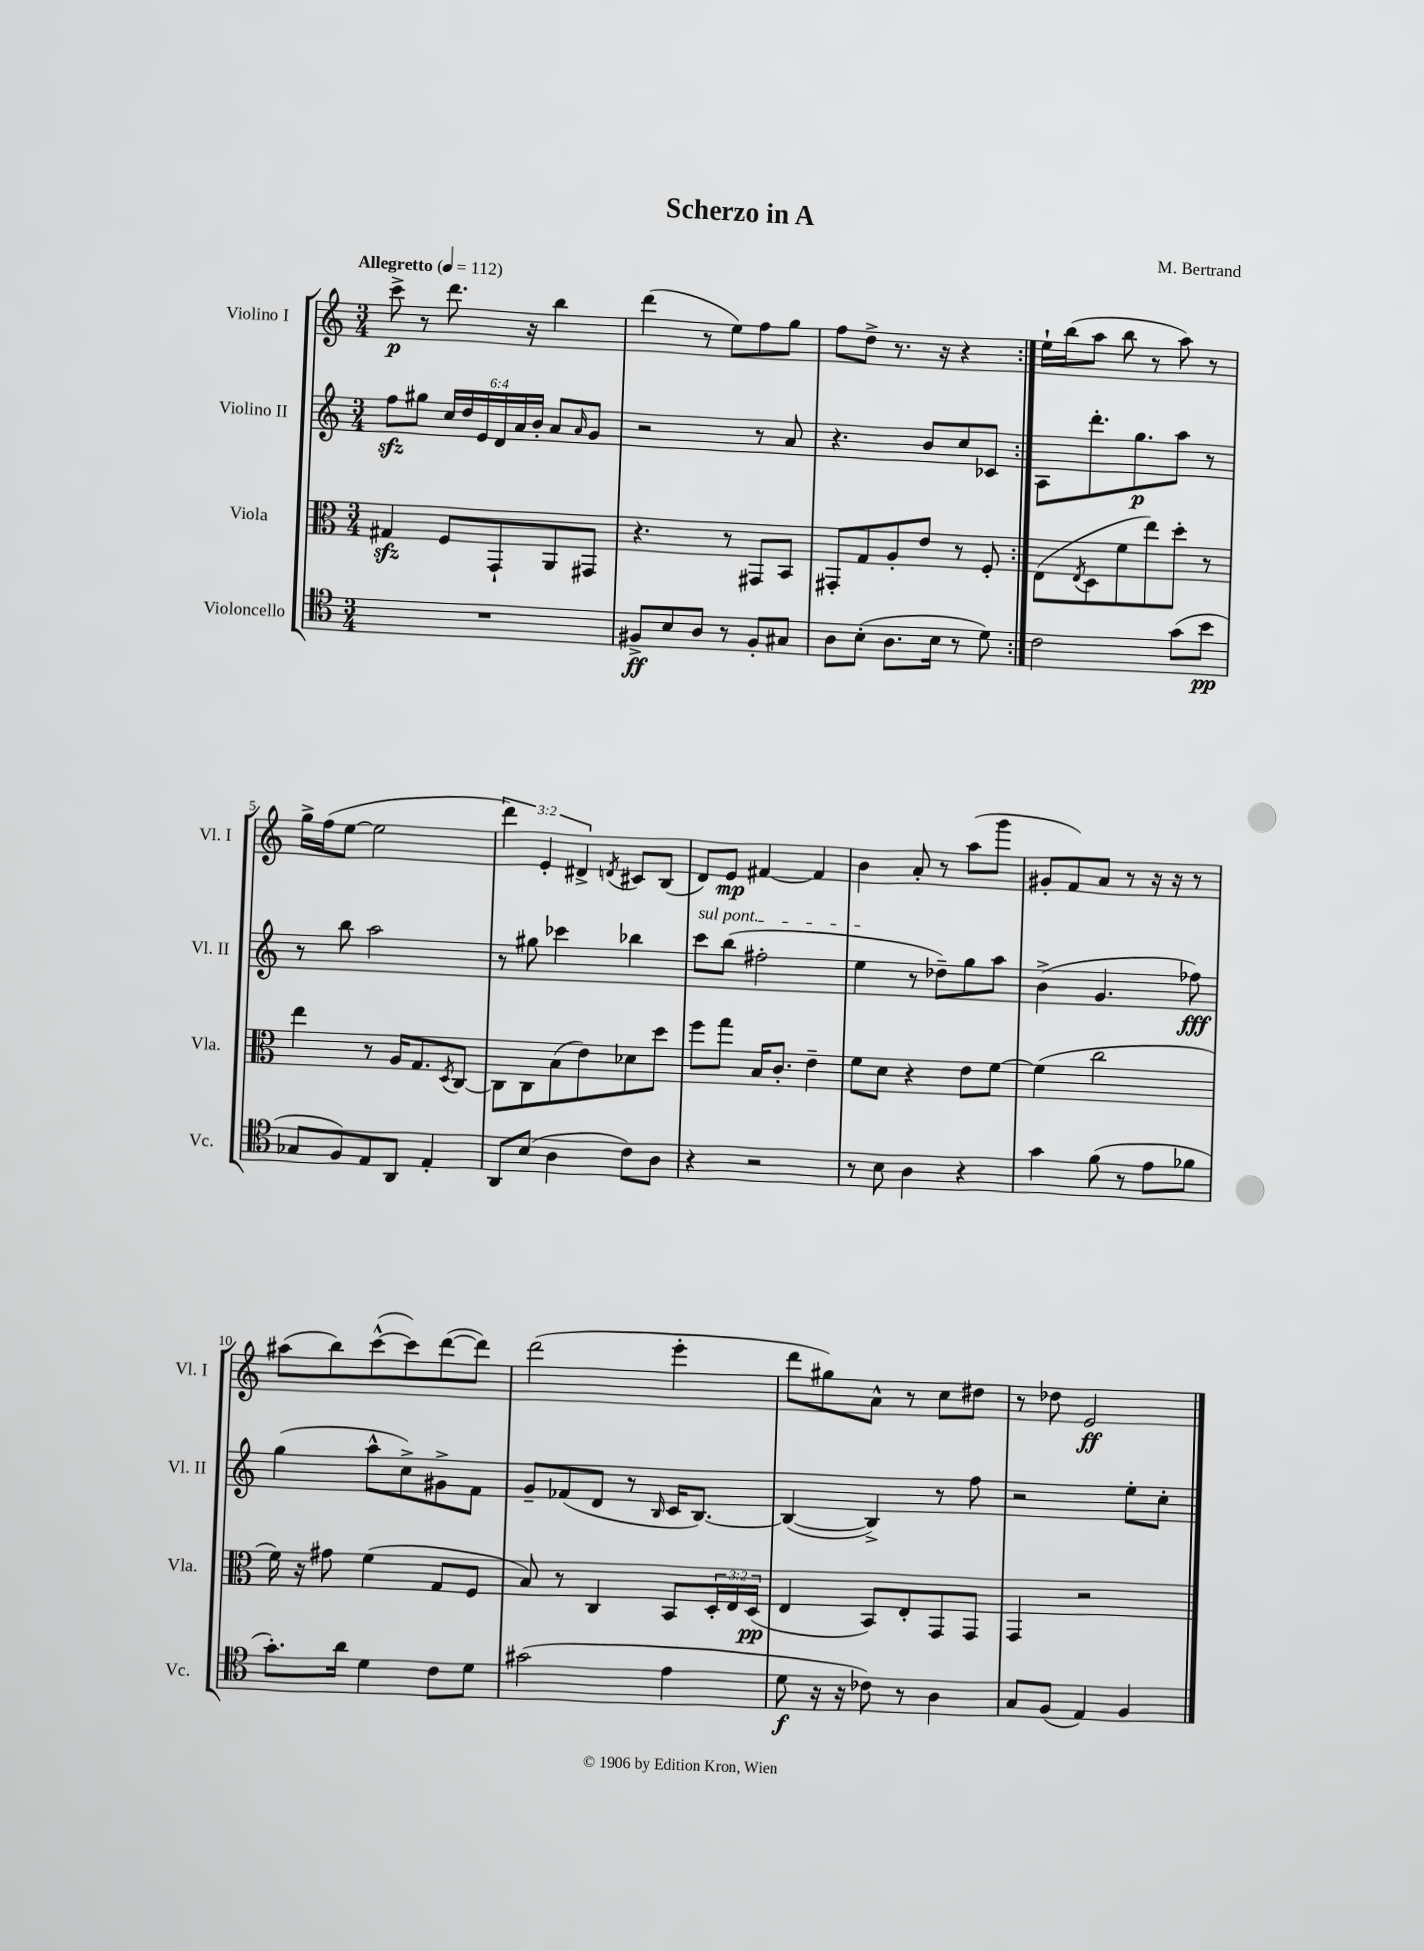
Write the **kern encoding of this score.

**kern	**dynam	**kern	**dynam	**kern	**dynam	**kern	**dynam
*part4	*part4	*part3	*part3	*part2	*part2	*part1	*part1
*staff4	*staff4	*staff3	*staff3	*staff2	*staff2	*staff1	*staff1
*I"Violoncello	*	*I"Viola	*	*I"Violino II	*	*I"Violino I	*
*I'Vc.	*	*I'Vla.	*	*I'Vl. II	*	*I'Vl. I	*
*clefC4	*	*clefC3	*	*clefG2	*	*clefG2	*
*k[]	*	*k[]	*	*k[]	*	*k[]	*
*M3/4	*	*M3/4	*	*M3/4	*	*M3/4	*
*MM112	*	*MM112	*	*MM112	*	*MM112	*
=1	=1	=1	=1	=1	=1	=1	=1
!	!	!	!	!	!	!LO:TX:a:B:t=Allegretto	!
2.r	.	4G#Xzz/	.	8ffzz\L	.	8ccc^\	p
.	.	.	.	8gg#X\J	.	8r	.
.	.	8F/L	.	24cc/LL	.	8.ddd\	.
.	.	.	.	24dd/	.	.	.
.	.	.	.	24e/	.	.	.
.	.	8GG`/	.	24d/	.	.	.
.	.	.	.	24a/	.	.	.
.	.	.	.	.	.	16r	.
.	.	.	.	24b'/JJ	.	.	.
.	.	8AA/	.	8a/L	.	4bb\	.
.	.	.	.	16qqa/	.	.	.
.	.	8GG#X/J	.	8g/J	.	.	.
=2	=2	=2	=2	=2	=2	=2	=2
8F#X^/L	ff	4.r	.	2r	.	(4ddd\	.
8B/	.	.	.	.	.	.	.
8A/J	.	.	.	.	.	8r	.
8r	.	8r	.	.	.	8ee\L)	.
8F#'/L	.	8GG#X/L	.	8r	.	8ff\	.
8G#X/J	.	8BB/J	.	8a/	.	8gg\J	.
=3	=3	=3	=3	=3	=3	=3	=3
8A\L	.	8GG#X'/L	.	4.r	.	8ff\L	.
(8B'\J	.	8G/	.	.	.	8dd^\J	.
8.A\L	.	8A'/	.	.	.	8.r	.
.	.	8e/J	.	8b/L	.	.	.
16B\Jk	.	.	.	.	.	16r	.
8r	.	8r	.	8cc/	.	4r	.
8d\)	.	8F'/	.	8c-X/J	.	.	.
=4:|!	=4:|!	=4:|!	=4:|!	=4:|!	=4:|!	=4:|!	=4:|!
2c\	.	(8E\L	.	8A\L	.	16ee`\LL	.
.	.	.	.	.	.	(16bb\J	.
.	.	8qE/	.	.	.	.	.
.	.	8D\	.	8.ddd'\	.	8aa\J	.
.	.	8f\	.	.	.	8bb\	.
.	.	.	.	8.gg\	p	.	.
.	.	8ee\)	.	.	.	8r	.
(8g\L	.	8dd'\J	.	8aa\J	.	8aa\)	.
8b\J	pp	8r	.	8r	.	8r	.
!!LO:LB:g=z
=5	=5	=5	=5	=5	=5	=5	=5
8G-X/L	.	4ee\	.	8r	.	16gg^\LL	.
.	.	.	.	.	.	(16ff\J	.
8F/)	.	.	.	8bb\	.	[8ee\J	.
8E/	.	8r	.	2aa\	.	2ee\]	.
8AA/J	.	16A/KL	.	.	.	.	.
.	.	8.G/	.	.	.	.	.
4E'/	.	.	.	.	.	.	.
.	.	8qD/	.	.	.	.	.
.	.	[8C/J	.	.	.	.	.
=6	=6	=6	=6	=6	=6	=6	=6
8AA/L	.	8C\L]	.	8r	.	6ddd\)	.
(8B/J	.	8C\	.	8gg#X\	.	.	.
.	.	.	.	.	.	6e'/	.
4A\	.	(8B\	.	4ccc-X\	.	.	.
.	.	.	.	.	.	6d#X^/	.
.	.	8e\)	.	.	.	.	.
.	.	.	.	.	.	8qdn/	.
8c\L)	.	8d-X\	.	4bb-X\	.	8c#X/L	.
8A\J	.	8dd\J	.	.	.	(8B/J	.
=7	=7	=7	=7	=7	=7	=7	=7
!	!	!	!	!LO:TX:a:i:t=sul pont.	!	!	!
4r	.	8ff\L	.	8ccc\L	.	8d/L)	.
.	.	8gg\J	.	(8bb\J	.	8e/J	mp
2r	.	16B/KL	.	2ff#X'\	.	[4f#X/	.
.	.	8.c'/J	.	.	.	.	.
.	.	4e~\	.	.	.	4f#/]	.
=8	=8	=8	=8	=8	=8	=8	=8
8r	.	8f\L	.	4ee\	.	4b\	.
8B\	.	8d\J	.	.	.	.	.
4A\	.	4r	.	8r	.	8a'/	.
.	.	.	.	8dd-X~\L)	.	8r	.
4r	.	8e\L	.	8gg\	.	(8aa\L	.
.	.	[8f\J	.	8aa\J	.	8ggg\J	.
=9	=9	=9	=9	=9	=9	=9	=9
4g\	.	(4f\]	.	(4b^\	.	8g#X'/L	.
.	.	.	.	.	.	8f/)	.
(8f\	.	2cc\	.	4.g/	.	8a/J	.
8r	.	.	.	.	.	8r	.
8e\L	.	.	.	.	.	16r	.
.	.	.	.	.	.	16r	.
8f-X\J	.	.	.	8ff-X\)	fff	8r	.
!!LO:LB:g=z
=10	=10	=10	=10	=10	=10	=10	=10
8.g'\L)	.	16f\)	.	(4gg\	.	(8aa#X\L	.
.	.	16r	.	.	.	.	.
.	.	8g#X\	.	.	.	8bb\)	.
16a\Jk	.	.	.	.	.	.	.
4d\	.	(4f\	.	8aa^^\L	.	([8ccc^^\	.
.	.	.	.	8cc^\)	.	8ccc\])	.
8c\L	.	8G/L	.	8g#X^\	.	([8ddd\	.
8d\J	.	8F/J	.	8f\J	.	8ddd\J])	.
=11	=11	=11	=11	=11	=11	=11	=11
(2g#X\	.	8B/)	.	8g~/L	.	(2ddd\	.
.	.	8r	.	(8f-X/	.	.	.
.	.	4C/	.	8d/J	.	.	.
.	.	.	.	8r	.	.	.
.	.	.	.	16qqB/	.	.	.
4e\	.	8BB/L	.	16c/KL	.	4eee'\	.
.	.	.	.	[8.B/J)	.	.	.
.	.	24D'/L	.	.	.	.	.
.	.	24E/	.	.	.	.	.
.	.	(24D/JJ	pp	.	.	.	.
=12	=12	=12	=12	=12	=12	=12	=12
8d\	f	4E/	.	(4B/_	.	8ddd\L	.
16r	.	.	.	.	.	8gg#X\)	.
16r	.	.	.	.	.	.	.
8c-X\)	.	8BB/L)	.	4B^/])	.	8a^^\J	.
8r	.	8E'/	.	.	.	8r	.
4A\	.	8GG/	.	8r	.	8cc\L	.
.	.	8GG/J	.	8ff\	.	8dd#X\J	.
=13	=13	=13	=13	=13	=13	=13	=13
8G/L	.	4GG/	.	2r	.	8r	.
(8F/J	.	.	.	.	.	8dd-X\	.
4E/)	.	2r	.	.	.	2e/	ff
4F/	.	.	.	8ee'\L	.	.	.
.	.	.	.	8cc'\J	.	.	.
==	==	==	==	==	==	==	==
*-	*-	*-	*-	*-	*-	*-	*-
